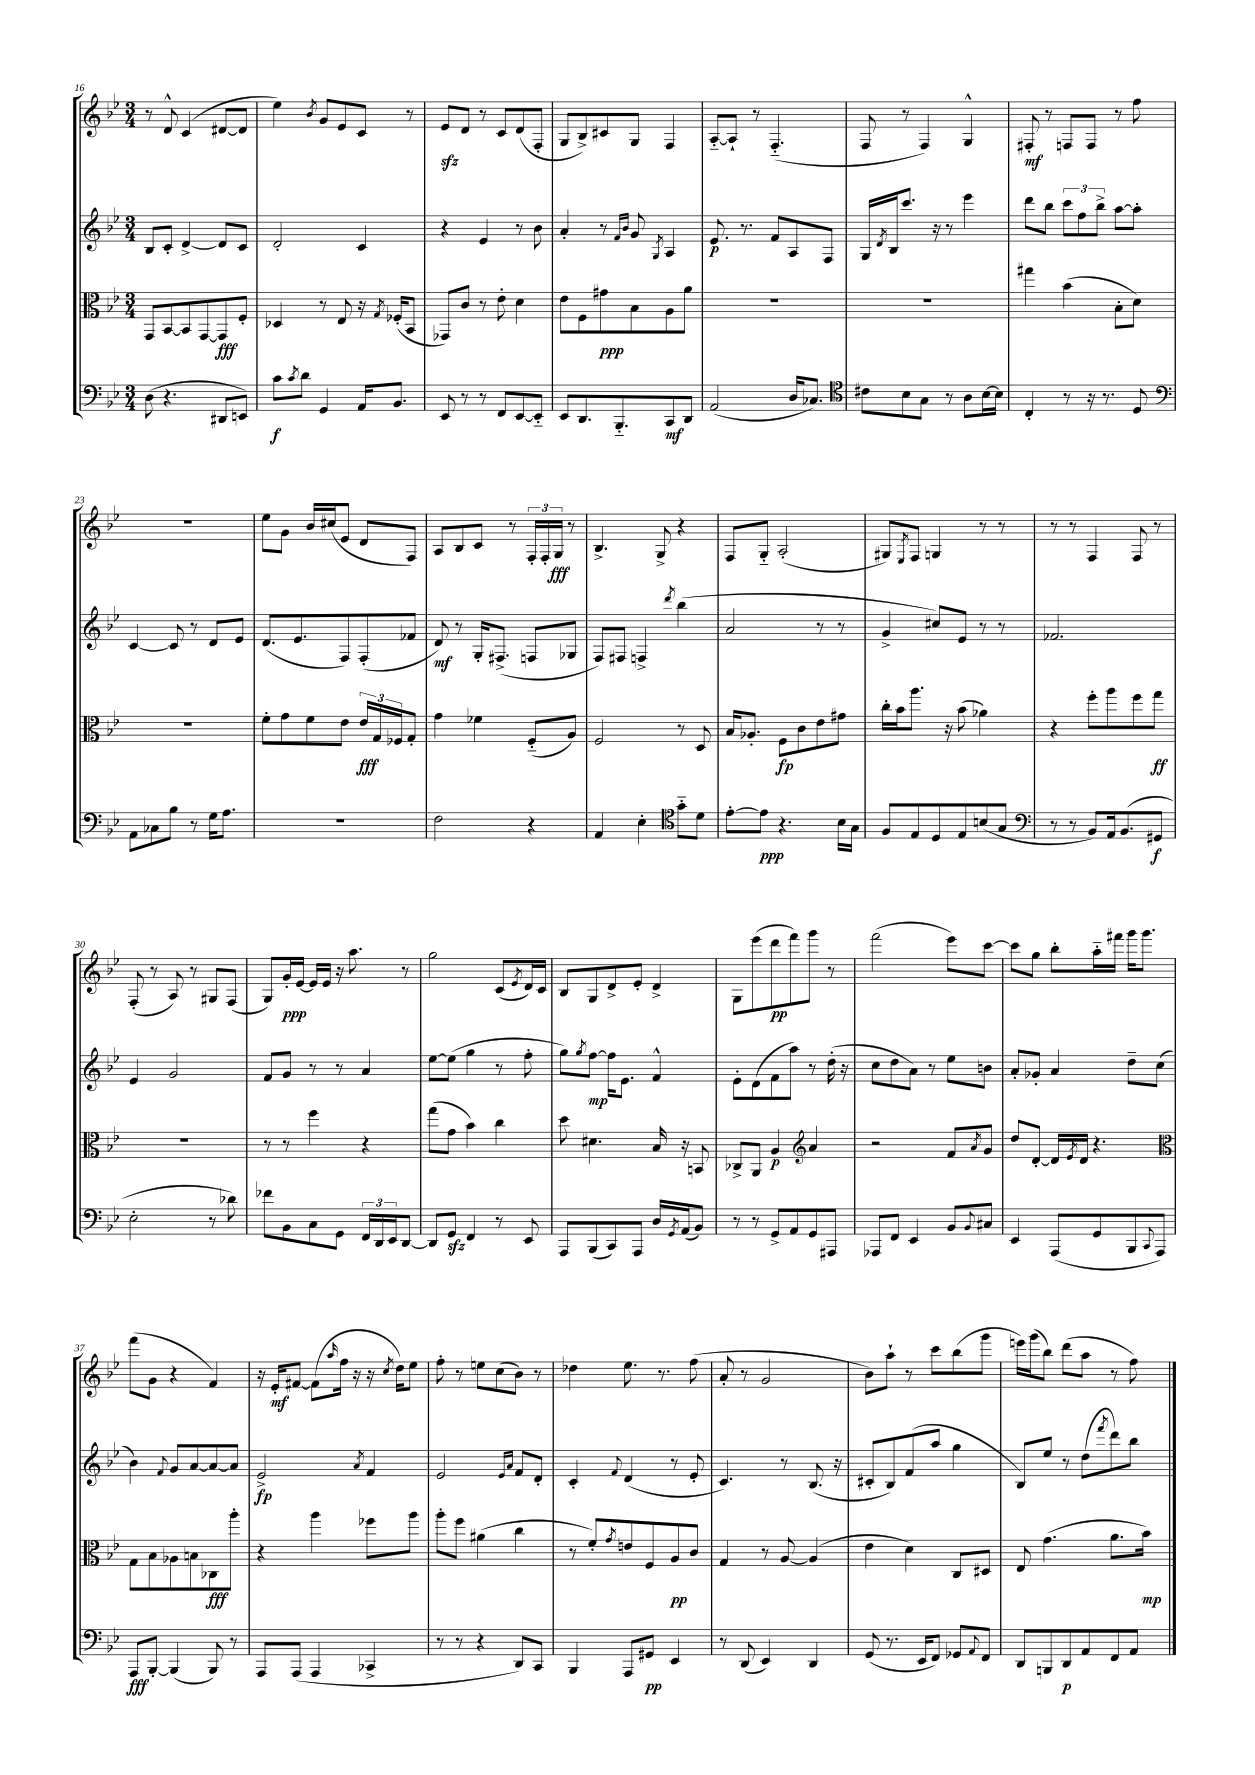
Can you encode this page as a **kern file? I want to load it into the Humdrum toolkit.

**kern	**kern	**kern	**kern
*staff4	*staff3	*staff2	*staff1
*clefF4	*clefC3	*clefG2	*clefG2
*k[b-e-]	*k[b-e-]	*k[b-e-]	*k[b-e-]
*M3/4	*M3/4	*M3/4	*M3/4
(8D	8GG	8B-	8r
4.r	[8BB-	8c'	8d^^
.	8BB-]	[4d^	(4c
.	[8GG	.	.
8DD#	8GG]	8d]	[8d#
8EE)	8F'	8c	8d#]
=	=	=	=
8c	4D-	2d'	4ee-)
8qc	.	.	.
8d	.	.	.
.	.	.	8qb-
4GG	8r	.	8g
.	8E-	.	8e-
16AA	16r	4c	8c
.	8qG	.	.
8.BB-	(16F-'	.	.
.	8BB-	.	8r
=	=	=	=
8EE-	8GG-)	4r	8e-
8r	8c	.	8d
8r	8r	4e-	8r
8FF	8e-'	.	8c
[8EE-	4d	8r	(8d
8EE-'~]	.	8b-	8F'
=	=	=	=
8EE-	8e-	4a'	8G
8.DD	8F	.	8B-^)
.	8g#	8r	8c#
8.BBB-'~	.	.	.
.	.	16qqf	.
.	.	16qqb-	.
.	8B-	8g	8G
.	.	8qG	.
8CC	8A	4A	4F
8DD	8a	.	.
=	=	=	=
(2AA	2.r	8.e-	[8A'~
.	.	.	8A`]
.	.	8.r	.
.	.	.	8r
.	.	8f	(4.F'~
16D	.	8A	.
8.C-)	.	.	.
.	.	8F	.
=	=	=	=
*clefC4	*	*	*
8c#	2.r	16G	8F
.	.	8qd	.
.	.	16B-	.
8B-	.	8.ccc	8r
8G	.	.	4F)
.	.	16r	.
8r	.	8r	.
8A	.	4eee-	4G^^
[16B-	.	.	.
16B-]	.	.	.
=	=	=	=
4C'	4gg#	8ddd	8F#'
.	.	8bb-	8r
8r	(4b-	12ccc	8F
.	.	12ff	.
16r	.	.	8F
.	.	12bb-^	.
8.r	.	.	.
.	8B-'	[8aa	8r
8D	8d)	8aa']	8ff
=	=	=	=
*clefF4	*	*	*
8AA	2.r	[4c	2.r
8C-	.	.	.
8B-	.	8c]	.
8r	.	8r	.
16G	.	8d	.
8.A	.	.	.
.	.	8e-	.
=	=	=	=
2.r	8f'	(8.d	8ee-
.	8g	.	8g
.	.	8.e-	.
.	8f	.	16b-
.	.	.	(16cc#
.	8e-	8F)	8e-
.	24e-	(8F'	8d
.	24G	.	.
.	24F-	.	.
.	8G'	8f-	8F)
=	=	=	=
2F	4g	8d)	8A
.	.	8r	8B-
.	4f-	16G'	8c
.	.	(8.F#^	.
.	.	.	8r
4r	(8F'~	8F	24F'
.	.	.	24F'
.	.	.	24G
.	8A)	8G-	8r
=	=	=	=
4AA	2F	8F)	4.B-^
.	.	8F#	.
4E-'	.	4F^	.
.	.	.	8G^
*clefC4	*	*	*
.	.	8qddd	.
8g'~	8r	(4bb-	4r
8d	8D	.	.
=	=	=	=
[8e-'	16B-	2a	8F
.	8.A-'	.	.
8e-]	.	.	8G'~
4.r	8F	.	(2A'
.	8c	.	.
.	8e-	8r	.
16B-	8g#	8r	.
16G	.	.	.
=	=	=	=
8F	16cc'	4g^	8G#)
.	16b-	.	.
.	.	.	8qE-
8E-	8.aa	.	8F
8D	.	8cc#)	4G
.	16r	.	.
8E-	(8b-	8e-	.
(8B	4a-)	8r	8r
8G	.	8r	8r
=	=	=	=
*clefF4	*	*	*
8r	4r	2.f-	8r
8r	.	.	8r
8BB-)	8ff'	.	4F
16AA	8aa	.	.
(8.BB-	.	.	.
.	8ff	.	8F
8GG#	8gg	.	8r
=	=	=	=
2E-'	2.r	4e-	(8F'
.	.	.	8r
.	.	2g	8A)
.	.	.	8r
8r	.	.	8G#
8d-)	.	.	(8F
=	=	=	=
8f-	8r	8f	8G)
8BB-	8r	8g	16g'
.	.	.	[16e-
8C	4ff	8r	16e-]
.	.	.	16e-
8GG	.	8r	16r
.	.	.	8.aa
24FF	4r	4a	.
24DD	.	.	.
24EE-	.	.	.
[8DD	.	.	8r
=	=	=	=
8DD]	(8gg	[8ee-	2gg
8GG	8g	(8ee-]	.
4FF	4b-)	4gg	.
8r	4cc	8r	(8c
.	.	.	8qe-
8EE-	.	8ff'	16d)
.	.	.	16c
=	=	=	=
8AAA	8dd	8gg)	8B-
.	.	8qgg	.
(8BBB-	4.d#	[8ff	8G
8CC)	.	16ff]	8d^
.	.	8.e-	.
8AAA	.	.	8e-'
16D	16B-	4f^^	4d^
8qGG	.	.	.
(16AA	16r	.	.
8BB-)	8BB	.	.
=	=	=	=
8r	8C-^	8e-'	8G
8r	8AA	(8d	(8eee-
8GG^	4A	8f	8ddd
8AA	.	8aa)	8fff)
*	*clefG2	*	*
8GG	4a	8r	8ggg
8AAA#	.	(16dd'	8r
.	.	16r	.
=	=	=	=
8AAA-	2r	8cc	(2fff
8FF	.	8dd	.
4EE-	.	8a)	.
.	.	8r	.
8BB-	8f	8ee-	8eee-)
8qqBB-	8qa	.	.
8C#	8g	8b	[8ccc
=	=	=	=
4EE-	8dd	8a'	8ccc]
.	[8d'	8g-'	8gg
(8AAA	16d]	4a	8bb-'
.	8qe-	.	.
.	16d	.	.
8GG	4.r	.	16aa'~
.	.	.	16fff#
8BBB-	.	8dd~	16ggg
.	.	.	8.ggg
8qqCC	.	.	.
8AAA)	.	(8cc	.
=	=	=	=
*	*clefC3	*	*
8AAA	8G	4b-)	(8fff
[8BBB-'	8B-	.	8g
.	.	8qqf	.
(4BBB-]	8A-	8g	4r
.	8B	[8a	.
8BBB-)	8C-	8a_	4f)
8r	8aa'	8a]	.
=	=	=	=
8AAA	4r	2e-^	16r
.	.	.	16e-'
(8AAA	.	.	[8f#
4AAA	4aa	.	(8f#]
.	.	.	16qqaa
.	.	.	16ff
.	.	.	16r
.	.	8qa	.
4CC-^	8ff-	4f	16r
.	.	.	8qcc
.	.	.	16dd)
.	8aa	.	8ee-
=	=	=	=
8r	8aa'	2e-	8ff'
8r	8ff	.	8r
4r	(4a#	.	8ee
.	.	.	(8cc
.	.	16qqe-	.
.	.	16qqa	.
8DD)	4cc	8f	8b-)
8CC	.	8d'	8r
=	=	=	=
4BBB-	8r	4c'	4dd-
.	8f')	.	.
.	8qg	8qqf	.
8AAA	8e	(4d	8.ee-
8GG#	8F	.	.
.	.	.	8.r
4EE-	8A	8r	.
.	8c	8e-'	(8ff
=	=	=	=
8r	4G	4.c)	8a'
(8DD	.	.	8r
4EE-)	8r	.	2g
.	[8A	8r	.
4DD	(4A]	(8.B-	.
.	.	16r	.
=	=	=	=
(8GG	4e-	8c#'	8b-)
8.r	.	8B-)	8aa`
.	4d)	(8f	8r
16EE-	.	.	.
8FF)	.	8aa	8ccc
8GG-	8C	4gg	(8bb-
8qqAA	.	.	.
8FF	8D#	.	8ggg
=	=	=	=
8DD	8E-	8B-)	16eee)
.	.	.	(16ggg
8BBB	(4.g	8ee-	8bb-)
8DD	.	8r	(8ddd
8AA	.	(8dd	8aa
.	.	8qfff	.
8FF	8.a	8ddd)	8r
8AA	.	8bb-	8ff)
.	16b-)	.	.
==	==	==	==
*-	*-	*-	*-
